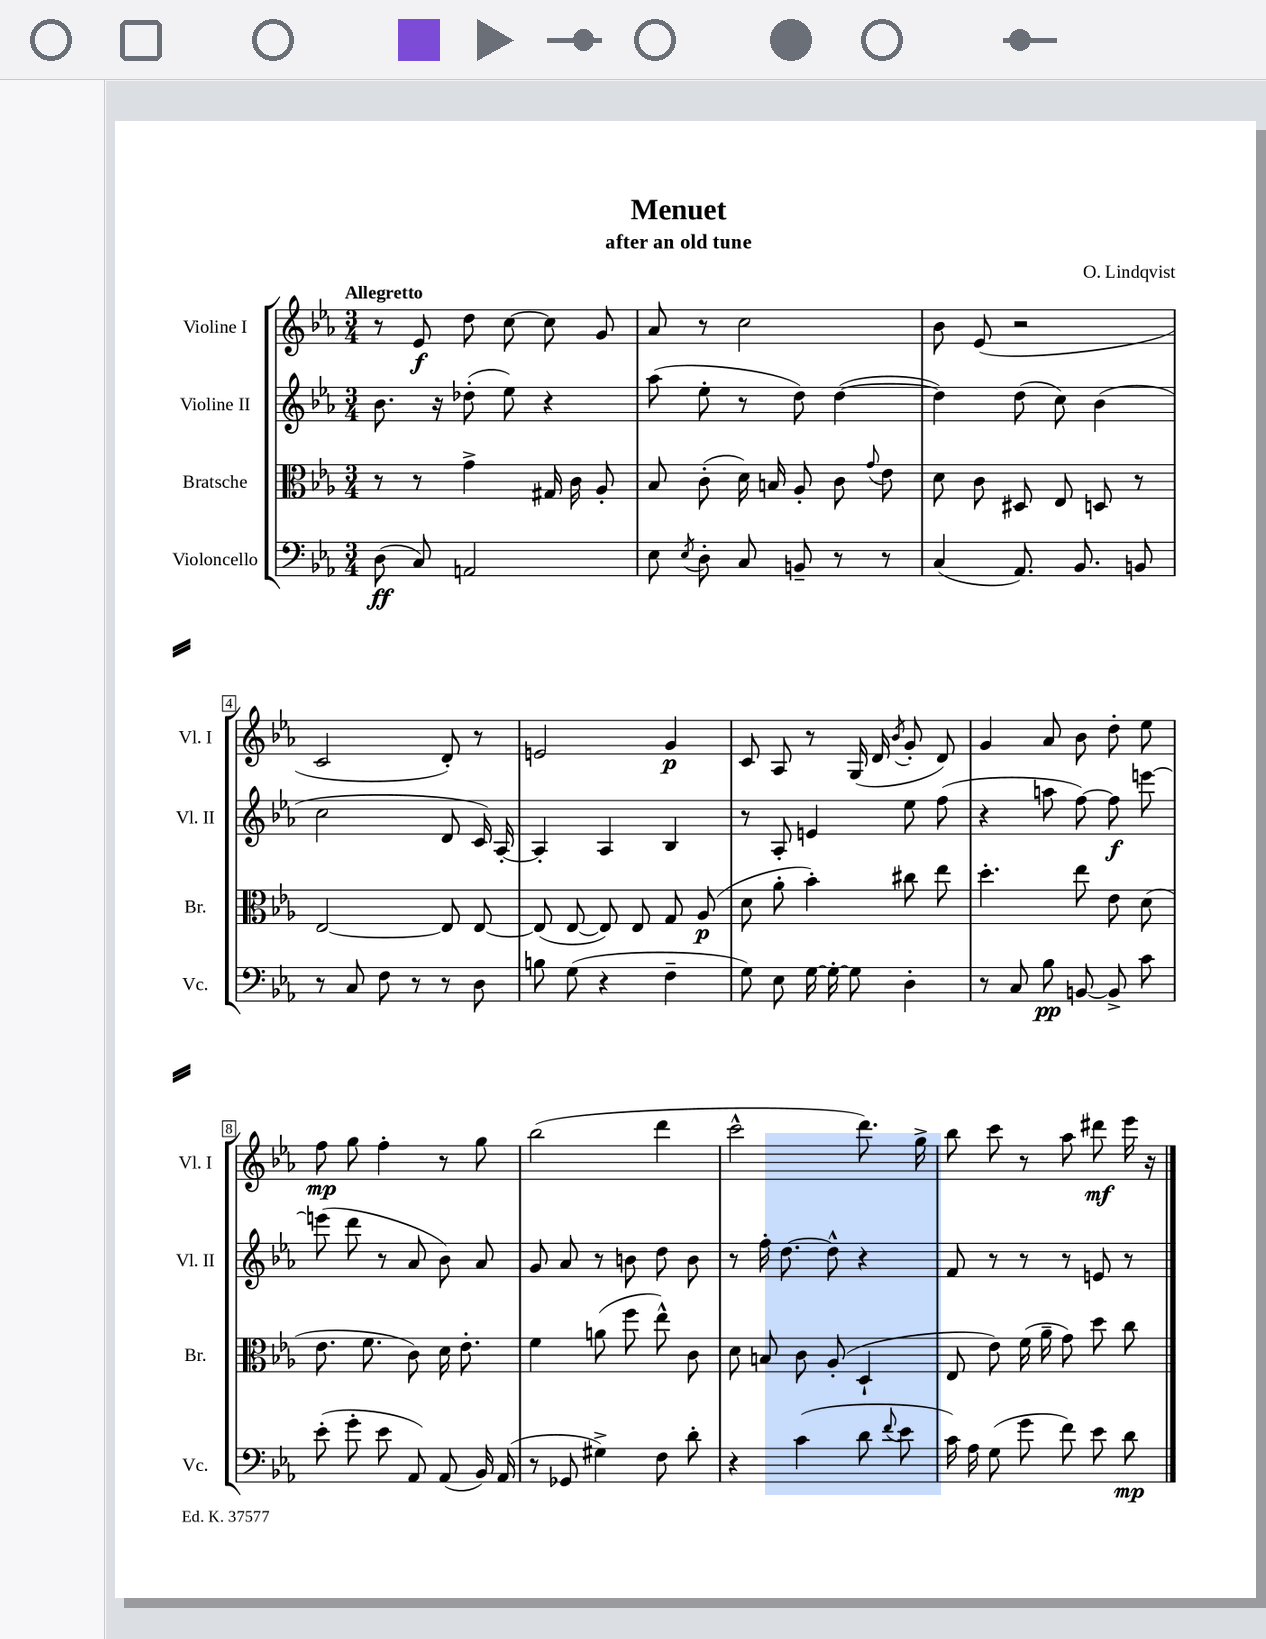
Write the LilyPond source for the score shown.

\header { title = "Menuet" composer = "O. Lindqvist" subtitle = "after an old tune" }
<<
\new StaffGroup <<
\new Staff = "s0" \with { instrumentName = "Violine I" shortInstrumentName = "Vl. I" } {
    \clef treble \key ees \major \numericTimeSignature \time 3/4 \tempo "Allegretto"
    \autoBeamOff r8 ees'8\f d''8 c''8~ c''8 g'8 |
    aes'8 r8 c''2 |
    bes'8 ees'8( r2 |
    c'2 d'8-.) r8 |
    e'2 g'4\p |
    c'8 aes8 r8 g16( d'16 \acciaccatura { bes'8 } g'8-. d'8) |
    g'4 aes'8 bes'8 d''8-. ees''8 |
    f''8\mp g''8 f''4-. r8 g''8 |
    bes''2( d'''4 |
    c'''2-^ d'''8.) g''16-> |
    bes''8 c'''8 r8 aes''8 dis'''8\mf ees'''16 r16 \bar "|." |
}
\new Staff = "s1" \with { instrumentName = "Violine II" shortInstrumentName = "Vl. II" } {
    \clef treble \key ees \major \numericTimeSignature \time 3/4
    \autoBeamOff bes'8. r16 des''8-.( ees''8) r4 |
    aes''8( ees''8-. r8 d''8) d''4~( |
    d''4) d''8( c''8) bes'4( |
    c''2 d'8 c'16) aes16~-. |
    aes4-. aes4 bes4 |
    r8 aes8-. e'4 ees''8 f''8( |
    r4 a''8 f''8~) f''8\f e'''8~ |
    e'''8( d'''8 r8 aes'8 bes'8) aes'8 |
    g'8 aes'8 r8 b'8 d''8 b'8 |
    r8 f''16-. d''8.~ d''8-^ r4 |
    f'8 r8 r8 r8 e'8 r8 \bar "|." |
}
\new Staff = "s2" \with { instrumentName = "Bratsche" shortInstrumentName = "Br." } {
    \clef alto \key ees \major \numericTimeSignature \time 3/4
    \autoBeamOff r8 r8 g'4-> gis16 c'16 aes8-. |
    bes8 c'8-.( d'16) b16 aes8-. c'8 \appoggiatura { g'8 } ees'8 |
    d'8 c'8 dis8 ees8 d8 r8 |
    ees2~ ees8 ees8~ |
    ees8( ees8~ ees8) ees8 g8 aes8\p( |
    d'8 aes'8-. bes'4-.) cis''8 ees''8 |
    d''4.-. ees''8 ees'8 d'8( |
    ees'8. f'8. c'8) d'16 ees'8.-. |
    f'4 a'8( f''8 ees''8-^) c'8 |
    d'8 b8 c'8 aes8-.( d4-! |
    ees8 ees'8) f'16( aes'16-- g'8) d''8 c''8 \bar "|." |
}
\new Staff = "s3" \with { instrumentName = "Violoncello" shortInstrumentName = "Vc." } {
    \clef bass \key ees \major \numericTimeSignature \time 3/4
    \autoBeamOff d8\ff( c8) a,2 |
    ees8 \acciaccatura { ees8 } d8-. c8 b,8-- r8 r8 |
    c4( aes,8.) bes,8. b,8 |
    r8 c8 f8 r8 r8 d8 |
    b8 g8( r4 f4-- |
    g8) ees8 g16~ g16~-. g8 d4-. |
    r8 c8 bes8\pp b,8~ b,8-> c'8 |
    ees'8-.( g'8-. ees'8 aes,8) aes,8( bes,16) aes,16( |
    r8 ges,8 gis4->) f8 d'8-. |
    r4 c'4( d'8 \appoggiatura { f'8 } ees'8 |
    c'16) aes16 g8( g'8 f'8) ees'8 d'8\mp \bar "|." |
}
>>
>>
\layout { \context { \Score \override BarNumber.stencil = #(make-stencil-boxer 0.1 0.3 ly:text-interface::print) } }
